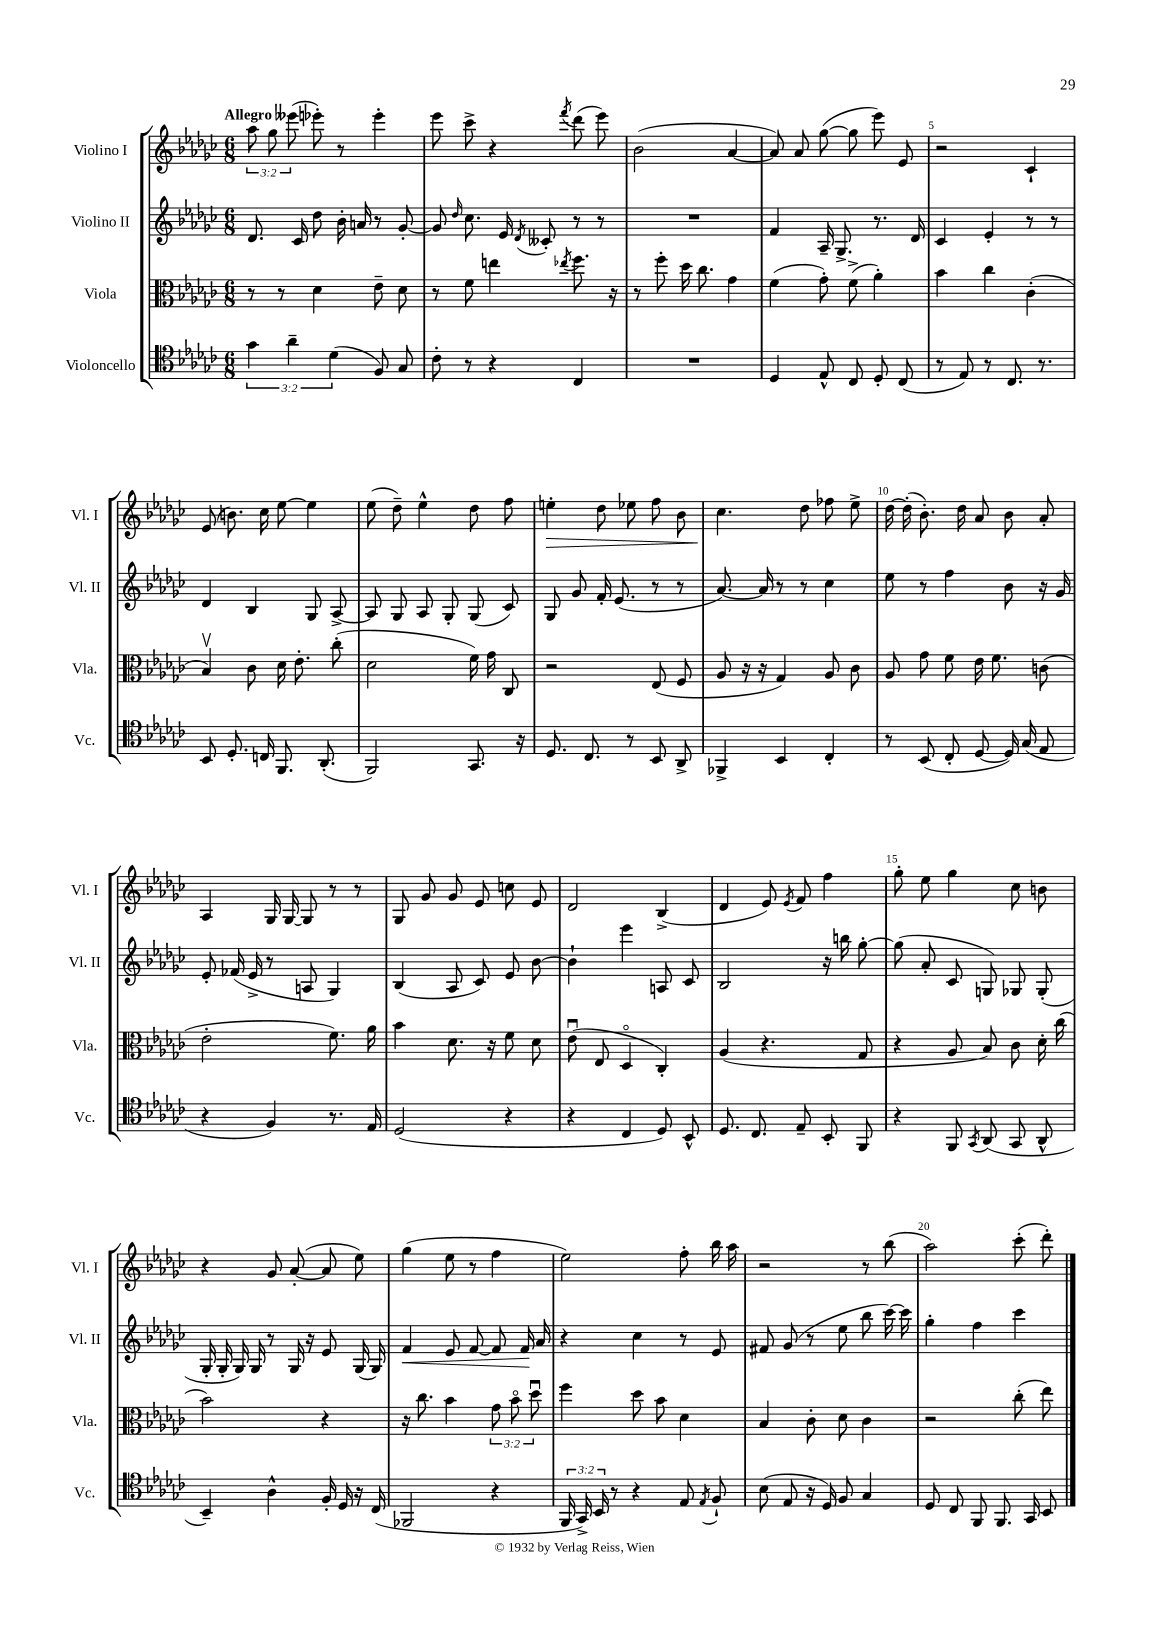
<<
\new StaffGroup <<
\new Staff = "s0" \with { instrumentName = "Violino I" shortInstrumentName = "Vl. I" } {
    \clef treble \key ges \major \numericTimeSignature \time 6/8 \override Staff.TupletNumber.text = #tuplet-number::calc-fraction-text \tempo "Allegro"
    \autoBeamOff \tuplet 3/2 { aes''8 ges''8 eeses'''8( } ees'''8-.) r8 ees'''4-. |
    ees'''8 ces'''8-> r4 \acciaccatura { f'''8 } des'''8( ees'''8) |
    bes'2( aes'4~ |
    aes'8) aes'8 ges''8~( ges''8 ees'''8) ees'8 |
    r2 ces'4-! |
    ees'8( b'8.) ces''16 ees''8~ ees''4 |
    ees''8( des''8--) ees''4-^ des''8 f''8 |
    e''4-.\> des''8 ees''8 f''8 bes'8 |
    ces''4.\! des''8 fes''8 ees''8-> |
    des''16~ des''16-.( bes'8.-.) des''16 aes'8 bes'8 aes'8-. |
    aes4 ges16 ges16~ ges8 r8 r8 |
    ges8 ges'8 ges'8 ees'8 c''8 ees'8 |
    des'2 bes4->( |
    des'4 ees'8) \acciaccatura { ees'8 } f'8 f''4 |
    ges''8-. ees''8 ges''4 ces''8 b'8 |
    r4 ges'8 aes'8~-.( aes'8 ees''8) |
    ges''4( ees''8 r8 f''4 |
    ees''2) f''8-. bes''16 aes''16 |
    r2 r8 bes''8( |
    aes''2) ces'''8-.( des'''8-.) \bar "|." |
}
\new Staff = "s1" \with { instrumentName = "Violino II" shortInstrumentName = "Vl. II" } {
    \clef treble \key ges \major \numericTimeSignature \time 6/8
    \autoBeamOff des'8. ces'16 des''8 bes'16-. a'16 r8 ges'8~-. |
    ges'8 \grace { des''16 } ces''8. ees'16 \acciaccatura { des'8 } ceses'8-. r8 r8 |
    R2. |
    f'4 aes16-- ges8.-> r8. des'16 |
    ces'4 ees'4-. r8 r8 |
    des'4 bes4 ges8 aes8~-> |
    aes8 ges8 aes8 ges8-. ges8( ces'8) |
    ges8 ges'8 f'16-. ees'8.( r8 r8 |
    aes'8.~) aes'16 r8 r8 ces''4 |
    ees''8 r8 f''4 bes'8 r16 ges'16 |
    ees'8-. fes'16( ees'16-> r8 a8 ges4) |
    bes4( aes8 ces'8) ees'8 bes'8~ |
    bes'4-! ees'''4 a8 ces'8 |
    bes2 r16 b''16 ges''8~-. |
    ges''8( aes'8-. ces'8 g8) ges8 ges8-.( |
    ges16-. ges16-. ges16) ges16 r8 ges16 r16 ees'8 ges16( ges16) |
    f'4\< ees'8 f'8~ f'8 f'16\! aes'16 |
    r4 ces''4 r8 ees'8 |
    fis'8 ges'8( r8 ees''8 bes''8 ces'''16~) ces'''16 |
    ges''4-. f''4 ces'''4 \bar "|." |
}
\new Staff = "s2" \with { instrumentName = "Viola" shortInstrumentName = "Vla." } {
    \clef alto \key ges \major \numericTimeSignature \time 6/8 \override Staff.TupletNumber.text = #tuplet-number::calc-fraction-text
    \autoBeamOff r8 r8 des'4 ees'8-- des'8 |
    r8 f'8 e''4 \acciaccatura { ees''8 } f''8. r16 |
    r8 f''8-. des''16 ces''8. ges'4 |
    f'4( ges'8-.) f'8->( aes'4-.) |
    bes'4 ces''4 ces'4-.( |
    bes4\upbow) ces'8 des'16 ees'8.-. ces''8-.( |
    des'2 f'16) ges'16 ces8 |
    r2 ees8( f8 |
    aes8 r16 r16 ges4) aes8 ces'8 |
    aes8 ges'8 f'8 ees'16 f'8. c'8( |
    ees'2-. f'8.) aes'16 |
    bes'4 des'8. r16 f'8 des'8 |
    ees'8\downbow( ees8 des4\flageolet ces4-.) |
    aes4( r4. ges8 |
    r4 aes8 bes8) ces'8 des'16-. ces''16( |
    bes'2) r4 |
    r16 ces''8. bes'4 \tuplet 3/2 { ges'8 bes'8\flageolet des''8\downbow } |
    f''4 des''8 bes'8 des'4 |
    bes4 ces'8-. des'8 ces'4 |
    r2 ces''8-.( ees''8) \bar "|." |
}
\new Staff = "s3" \with { instrumentName = "Violoncello" shortInstrumentName = "Vc." } {
    \clef tenor \key ges \major \numericTimeSignature \time 6/8 \override Staff.TupletNumber.text = #tuplet-number::calc-fraction-text
    \autoBeamOff \tuplet 3/2 { ges'4 aes'4-- des'4( } f8) ges8 |
    ces'8-. r8 r4 ces4 |
    R2. |
    des4 ees8-^ ces8 des8-. ces8( |
    r8 ees8) r8 ces8. r8. |
    bes,8 des8.-. c16 f,8. aes,8.-.( |
    f,2) ges,8. r16 |
    des8. ces8. r8 bes,8 aes,8-> |
    fes,4-> bes,4 ces4-. |
    r8 bes,8( ces8-. des8~ des16) ges16( ees8 |
    r4 f4) r8. ees16 |
    des2( r4 |
    r4 ces4 des8) bes,8-^ |
    des8. ces8. ees8-- bes,8-. f,8 |
    r4 f,8 \acciaccatura { ges,8 } aes,8( ges,8 aes,8-^ |
    bes,4--) aes4-^ f16-. des16 r16 ces16( |
    fes,2 r4 |
    \tuplet 3/2 { f,16 ges,16->) bes,16 } r8 r4 ees8 \acciaccatura { ees8 } f8-! |
    bes8( ees8 r16 des16) f8 ges4 |
    des8 ces8 f,8 f,8. ges,16 bes,8 \bar "|." |
}
>>
>>
\layout { \context { \Score \override BarNumber.break-visibility = ##(#f #t #t) barNumberVisibility = #(every-nth-bar-number-visible 5) } }
